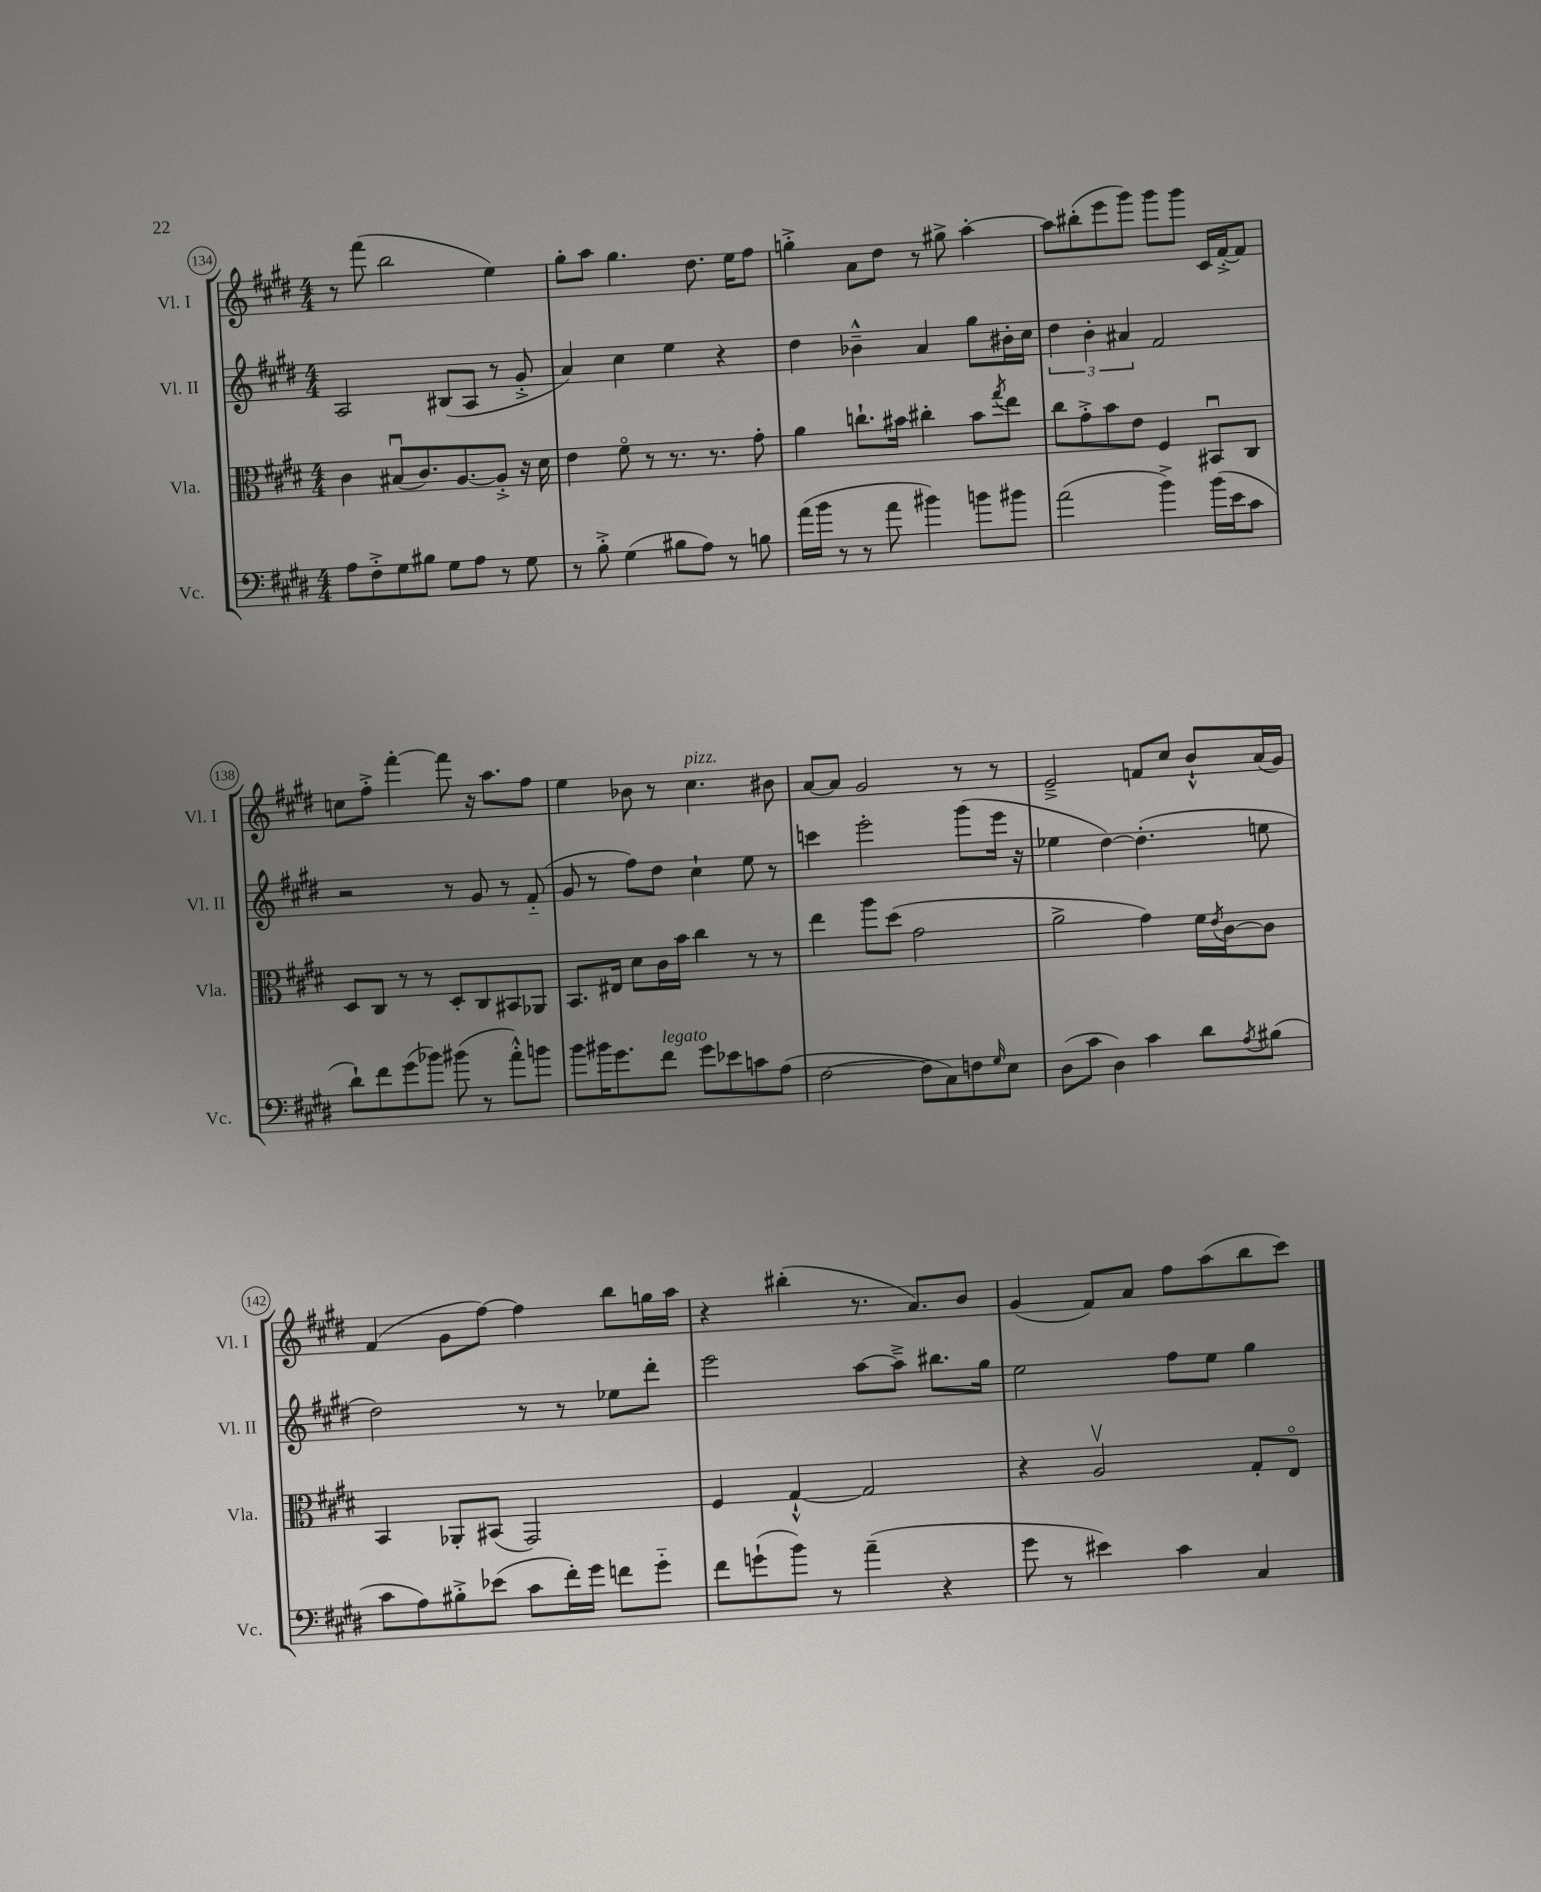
<<
\new StaffGroup <<
\new Staff = "s0" \with { instrumentName = "Vl. I" shortInstrumentName = "Vl. I" } {
    \clef treble \key e \major \numericTimeSignature \time 4/4
    r8 fis'''8( b''2 e''4) |
    gis''8-. a''8 gis''4. dis''8. e''16 fis''8 |
    g''4-.-> a'8 dis''8 r8 gis''8-> a''4~-. |
    a''8 bis''8-.( e'''8 gis'''8) gis'''8 gis'''8 cis'16 fis'16~-.-> fis'8 |
    c''8 fis''8-.-> fis'''4~-. fis'''8 r16 a''8. fis''8 |
    e''4 bes'8 r8 cis''4.^\markup { \italic "pizz." } bis'8 |
    a'8~ a'8 gis'2 r8 r8 |
    e'2---> f'8 cis''8 b'8-!-^ a'16( gis'16) |
    fis'4( gis'8 fis''8~) fis''4 b''8 g''16 a''16 |
    r4 bis''4-.( r8. a'8.) b'8 |
    gis'4( fis'8) a'8 fis''8 a''8( b''8 cis'''8) \bar "|." |
}
\new Staff = "s1" \with { instrumentName = "Vl. II" shortInstrumentName = "Vl. II" } {
    \clef treble \key e \major \numericTimeSignature \time 4/4
    a2 bis8( a8 r8 gis'8-.-> |
    a'4) cis''4 e''4 r4 |
    dis''4 bes'4---^ a'4 gis''8 bis'16-. cis''16 |
    \tuplet 3/2 { dis''4 b'4-. ais'4 } fis'2 |
    r2 r8 gis'8 r8 fis'8-_( |
    gis'8 r8 fis''8) dis''8 cis''4-! e''8 r8 |
    c'''4 e'''2-. gis'''8( e'''16 r16 |
    ees''4 dis''4~) dis''4.-.( e''8 |
    dis''2) r8 r8 ees''8 dis'''8-. |
    e'''2 a''8~ a''8---> bis''8. gis''16 |
    e''2 fis''8 e''8 gis''4 \bar "|." |
}
\new Staff = "s2" \with { instrumentName = "Vla." shortInstrumentName = "Vla." } {
    \clef alto \key e \major \numericTimeSignature \time 4/4
    cis'4 bis8\downbow( cis'8.) a8.~ a8-.-> r16 dis'16 |
    e'4 fis'8\flageolet r8 r8. r8. gis'8-. |
    a'4 c''8.-! bis'16 cis''4-. bis'8 \acciaccatura { gis''8 } e''8 |
    cis''8 gis'8-.-> b'8 e'8 fis4 bis,8\downbow cis8 |
    dis8 cis8 r8 r8 dis8-. cis8 bis,8 aes,8 |
    b,8. eis16 dis'8 cis'16 b'16 cis''4 r8 r8 |
    e''4 a''8 dis''8( gis'2 |
    a'2-> gis'4) fis'16 \acciaccatura { e'8 } cis'16~ cis'8 |
    b,4 aes,8-. bis,8( gis,2) |
    fis4 gis4~-!-^ gis2 |
    r4 a2\upbow gis8-. e8\flageolet \bar "|." |
}
\new Staff = "s3" \with { instrumentName = "Vc." shortInstrumentName = "Vc." } {
    \clef bass \key e \major \numericTimeSignature \time 4/4
    a8 fis8-.-> gis8 bis8 gis8 a8 r8 gis8 |
    r8 b8-.-> gis4( bis8 a8) r8 b8 |
    a'16( b'16 r8 r8 a'8 bis'4) b'8 bis'8 |
    a'2( b'4->) b'16( e'16 cis'8 |
    dis'8-!) fis'8 gis'8( bes'8) bis'8( r8 a'8-.-^) b'8 |
    b'8 bis'16 gis'8. fis'8^\markup { \italic "legato" } gis'8 ees'8 c'8 a8( |
    fis2~ fis8 cis8) f8 \grace { gis16 } e8 |
    dis8( cis'8 dis4) cis'4 dis'8 \acciaccatura { a8 } bis8( |
    cis'8 a8) bis8-.-> ees'8( cis'8 fis'16-.) gis'16 f'8 gis'8-_ |
    fis'8 g'8-!( b'8) r8 a'4--( r4 |
    gis'8 r8 eis'4) cis'4 cis4 \bar "|." |
}
>>
>>
\layout { \context { \Score currentBarNumber = #134 \override BarNumber.stencil = #(make-stencil-circler 0.1 0.3 ly:text-interface::print) } }
